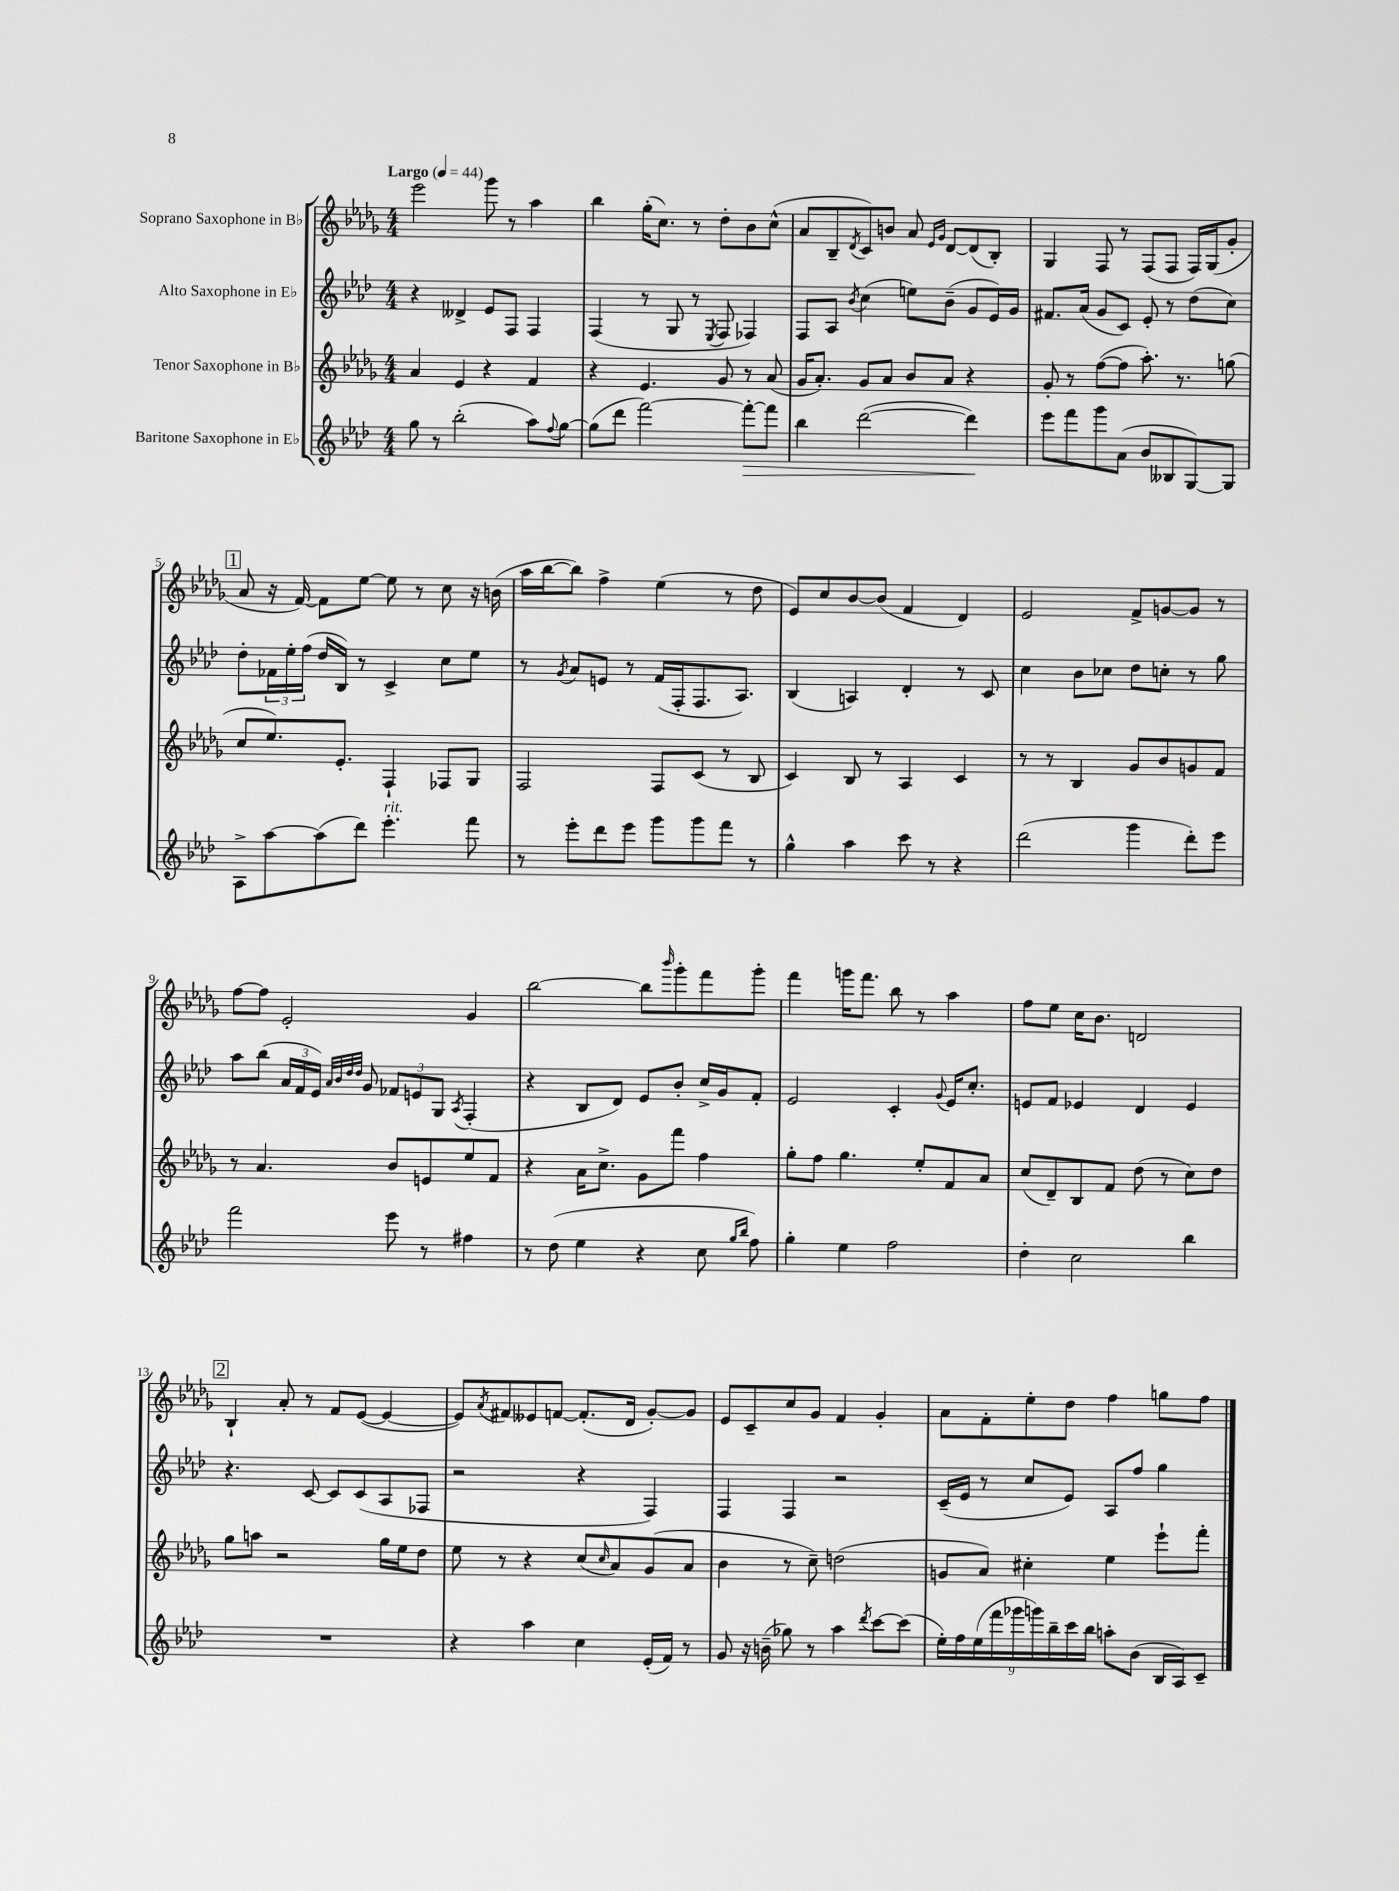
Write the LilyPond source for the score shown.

<<
\new StaffGroup <<
\new Staff = "s0" \with { instrumentName = "Soprano Saxophone in Bb" } {
    \clef treble \key des \major \numericTimeSignature \time 4/4 \tempo "Largo" 4 = 44
    ees'''2 ges'''8 r8 aes''4 |
    bes''4 ges''16-.( c''8.) r8 des''8-. bes'8 c''8-^( |
    aes'8 bes8-- \acciaccatura { des'8 } c'8) b'8 aes'8 \grace { ees'16 ges'16 } des'8~ des'8( bes8-.) |
    ges4 f8 r8 f8( f8 f16) ges16( ges'8-. |
    \mark \markup { \box "1" } aes'8 r16 f'16~) f'8 ees''8~ ees''8 r8 c''8 r16 b'16( |
    aes''16 bes''16~ bes''8) f''4-> ees''4( r8 des''8 |
    ees'8) c''8 bes'8~ bes'8( f'4 des'4) |
    ees'2 f'8-> g'8~ g'8 r8 |
    f''8~ f''8 ees'2-. ges'4 |
    bes''2~ bes''8 \grace { bes'''16 } ges'''8-. f'''8 ges'''8-. |
    f'''4 g'''16 f'''8. bes''8 r8 aes''4 |
    f''8 ees''8 c''16 bes'8. d'2 |
    \mark \markup { \box "2" } bes4-! aes'8-. r8 f'8 ees'8~( ees'4~ |
    ees'8) \acciaccatura { aes'8 } fis'8 eeses'8 f'8~ f'8.-.( des'16 ges'8~-.) ges'8 |
    ees'8 c'8-- c''8 ges'8 f'4 ges'4-. |
    aes'8 f'8-. ees''8-. des''8 f''4 g''8 f''8 \bar "|." |
}
\new Staff = "s1" \with { instrumentName = "Alto Saxophone in Eb" } {
    \clef treble \key aes \major \numericTimeSignature \time 4/4
    r4 deses'4-> ees'8 f8 f4 |
    f4( r8 g8 r8 \acciaccatura { ees8 } f8 fes4) |
    f8 aes8 \acciaccatura { bes'8 } c''4( e''8) bes'8--( g'8 ees'16) g'16 |
    fis'8. aes'16( g'8 c'8) ees'8-. r8 des''8( c''8) |
    \mark \markup { \box "1" } des''8-. \tuplet 3/2 { fes'16 ees''16-. f''16( } des''16 bes16) r8 c'4-> c''8 ees''8 |
    r8 \acciaccatura { g'8 } aes'8 e'8 r8 f'16( f16-. f8. aes8.) |
    bes4( a4) des'4-. r8 c'8 |
    c''4 bes'8 ces''8 des''8 c''8-. r8 g''8 |
    aes''8 bes''8( \tuplet 3/2 { aes'16 f'16 ees'16) } \grace { aes'32 bes'32 des''32 des''32 } g'8 \tuplet 3/2 { fes'8 e'8 g8 } \acciaccatura { aes8 } f4-.( |
    r4 bes8 des'8) ees'8 bes'8-. c''16-> g'16 f'8-. |
    ees'2 c'4-. \appoggiatura { g'8 } ees'16 c''8.-. |
    e'8 f'8 ees'4 des'4 ees'4 |
    \mark \markup { \box "2" } r4. c'8~ c'8 c'8( aes8 fes8 |
    r2 r4 f4) |
    f4 f4 r2 |
    c'16--( ees'16 r8 c''8 ees'8) aes8 f''8 g''4 \bar "|." |
}
\new Staff = "s2" \with { instrumentName = "Tenor Saxophone in Bb" } {
    \clef treble \key des \major \numericTimeSignature \time 4/4
    aes'4 ees'4 r4 f'4 |
    r4 ees'4. ges'8 r8 aes'8( |
    ges'16 aes'8.-.) ges'8 aes'8 bes'8 aes'8 r4 |
    ges'8-. r8 f''8~( f''8 aes''8.-.) r8. g''8( |
    \mark \markup { \box "1" } c''8 ees''8.) ees'8.-. f4-! fes8 ges8 |
    f2 f8 c'8( r8 bes8 |
    c'4) bes8 r8 aes4 c'4 |
    r8 r8 bes4 ges'8 bes'8 g'8 f'8 |
    r8 aes'4. bes'8 e'8 ees''8 f'8 |
    r4 aes'16 c''8.-> ges'8 f'''8 f''4 |
    ges''8-. f''8 ges''4. ees''8-. f'8 aes'8 |
    c''8( des'8--) bes8 f'8 des''8( r8 c''8) des''8 |
    \mark \markup { \box "2" } ges''8 a''8 r2 ges''16 ees''16 des''8 |
    ees''8 r8 r4 c''8( \grace { c''16 } aes'8) ges'8( aes'8 |
    bes'4 r8 c''8--) d''2( |
    g'8 aes'8) cis''4-. ees''4 ees'''8-! f'''8-. \bar "|." |
}
\new Staff = "s3" \with { instrumentName = "Baritone Saxophone in Eb" } {
    \clef treble \key aes \major \numericTimeSignature \time 4/4
    g''8 r8 bes''2-.( aes''8) \appoggiatura { f''8 } g''8~ |
    g''8( des'''8 f'''2~) f'''8~-.\> f'''8 |
    bes''4 des'''2~( des'''4\!) |
    ees'''8 f'''8 g'''8 aes'8( bes'8 beses8 g8~) g8 |
    \mark \markup { \box "1" } aes8-> aes''8~ aes''8( des'''8) ees'''4.-.^\markup { \italic "rit." } f'''8 |
    r8 ees'''8-. des'''8 ees'''8 g'''8 g'''8 f'''8 r8 |
    g''4-^ aes''4 c'''8 r8 r4 |
    des'''2( g'''4 des'''8-.) ees'''8 |
    f'''2 ees'''8 r8 fis''4 |
    r8 des''8( ees''4 r4 c''8 \grace { g''16 bes''16 } f''8) |
    g''4-. ees''4 f''2 |
    des''4-. c''2 bes''4 |
    \mark \markup { \box "2" } R1 |
    r4 aes''4 c''4 ees'16-.( f'16) r8 |
    g'8 r16 b'16--( ges''8) r8 aes''4 \acciaccatura { des'''8 } c'''8~ c'''8( |
    \tuplet 9/8 { ees''16-.) f''16 ees''16( f'''16 ges'''16 g'''16) bes''16-- c'''16 bes''16 } a''8-. bes'8( bes16 aes16) c'8-- \bar "|." |
}
>>
>>
